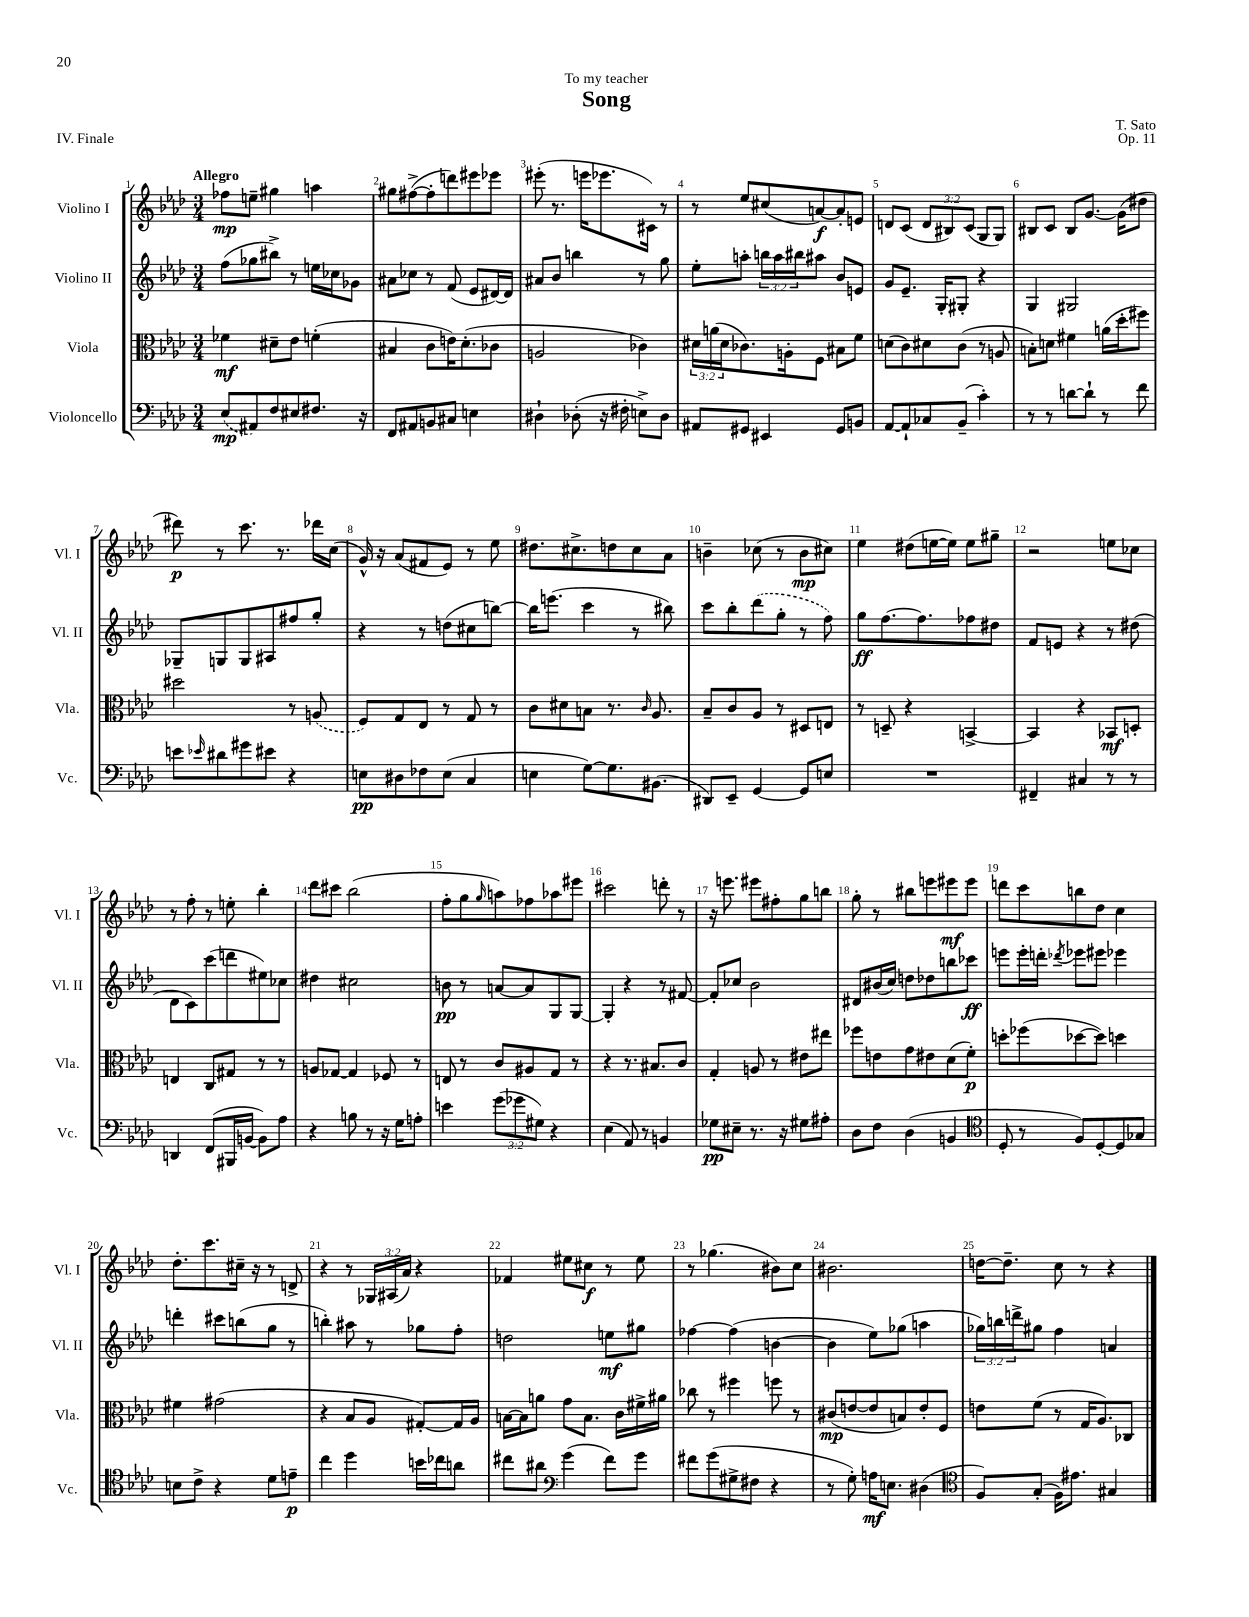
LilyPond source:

\header { title = "Song" composer = "T. Sato" dedication = "To my teacher" opus = "Op. 11" piece = "IV. Finale" }
<<
\new StaffGroup <<
\new Staff = "s0" \with { instrumentName = "Violino I" shortInstrumentName = "Vl. I" } {
    \clef treble \key aes \major \numericTimeSignature \time 3/4 \override Staff.TupletNumber.text = #tuplet-number::calc-fraction-text \tempo "Allegro"
    fes''8\mp e''8-- gis''4 a''4 |
    gis''8 fis''8~->( fis''8-. d'''8) eis'''8 ees'''8 |
    eis'''8-.( r8. e'''16 ees'''8. cis'16) r8 |
    r8 ees''8 cis''8( a'8~\f) a'8-. e'8 |
    d'8 c'8( \tuplet 3/2 { d'8 bis8) c'8( } g8 g8) |
    bis8 c'8 bis8 g'8.~ g'16( dis''8 |
    dis'''8\p) r8 c'''8. r8. des'''16 c''16( |
    g'16-^) r16 aes'8( fis'8 ees'8) r8 ees''8 |
    dis''8. cis''8.-> d''8 cis''8 aes'8 |
    b'4-- ces''8( r8 b'8\mp cis''8) |
    ees''4 dis''8( e''16~ e''16) e''8 gis''8-- |
    r2 e''8 ces''8 |
    r8 f''8-. r8 e''8-. bes''4-. |
    des'''8 cis'''8 bes''2( |
    f''8-. g''8 \grace { g''16 } a''8) fes''8 aes''8 eis'''8 |
    cis'''2 d'''8-. r8 |
    r16 e'''8. eis'''8 fis''8-. g''8 b''8 |
    g''8-. r8 bis''8 e'''8 eis'''8\mf eis'''8 |
    d'''8 c'''8 b''8 des''8 c''4 |
    des''8.-. c'''8. cis''16-- r16 r8 d'8-> |
    r4 r8 \tuplet 3/2 { ges16 ais16( aes'16) } r4 |
    fes'4 eis''8 cis''8\f r8 eis''8 |
    r8 ges''4.( bis'8) c''8 |
    bis'2. |
    d''16~ d''8.-- c''8 r8 r4 \bar "|." |
}
\new Staff = "s1" \with { instrumentName = "Violino II" shortInstrumentName = "Vl. II" } {
    \clef treble \key aes \major \numericTimeSignature \time 3/4 \override Staff.TupletNumber.text = #tuplet-number::calc-fraction-text
    f''8( ges''8 bis''8->) r8 e''16 ces''16 ges'8 |
    ais'8 ces''8 r8 f'8( ees'8 dis'16~) dis'16 |
    ais'8 bes'8 b''4 r8 g''8 |
    ees''8-. a''8-. \tuplet 3/2 { b''16 a''16 bis''16 } ais''8 bes'8 e'8 |
    g'8 ees'8.-- g16-. gis8-. r4 |
    g4 gis2 |
    ges8-- g8 g8 ais8 fis''8 g''8-. |
    r4 r8 d''8( cis''8 b''8~) |
    b''16 e'''8.( c'''4 r8 bis''8) |
    c'''8 bes''8-. \once \slurDashed des'''8( g''8-. r8 f''8) |
    g''8\ff f''8.~ f''8. fes''8 dis''8 |
    f'8 e'8 r4 r8 dis''8( |
    des'8 c'8) c'''8( d'''8 eis''8) ces''8 |
    dis''4 cis''2 |
    b'8\pp r8 a'8~ a'8 g8 g8~ |
    g4-. r4 r8 fis'8~ |
    fis'8-. ces''8 bes'2 |
    dis'8 bis'16( c''16) d''8 des''8 b''8 ces'''8\ff |
    e'''8 e'''16-. d'''16-. \acciaccatura { des'''8 } ees'''8 eis'''8 ees'''4 |
    d'''4-. cis'''8 b''8( g''8 r8 |
    b''4-.) ais''8 r8 ges''8 f''8-. |
    d''2 e''8\mf gis''8 |
    fes''4~ fes''4( b'4~ |
    b'4 ees''8) ges''8( a''4 |
    \tuplet 3/2 { ges''16) b''16 d'''16-> } gis''8 f''4 a'4 \bar "|." |
}
\new Staff = "s2" \with { instrumentName = "Viola" shortInstrumentName = "Vla." } {
    \clef alto \key aes \major \numericTimeSignature \time 3/4 \override Staff.TupletNumber.text = #tuplet-number::calc-fraction-text
    fes'4\mf dis'8-- ees'8 f'4-.( |
    bis4 c'8 e'16) des'8.-.( ces'8 |
    a2 ces'4) |
    \tuplet 3/2 { dis'16 a'16( dis'16 } ces'8.) a16-. f8 bis8 f'8 |
    d'8( c'8) dis'8 c'8( r8 a8 |
    b8-.) d'8 fis'4 a'16( des''16-. fis''8) |
    dis''2 r8 \once \slurDashed a8( |
    f8) g8 ees8 r8 g8 r8 |
    c'8 dis'8 b8 r8. \grace { c'16 } aes8. |
    bes8-- c'8 aes8 r8 dis8 e8 |
    r8 d8-- r4 b,4~-> |
    b,4 r4 bes,8\mf d8-. |
    e4 c8 gis8 r8 r8 |
    a8 ges8~ ges4 fes8 r8 |
    e8 r8 c'8 ais8 g8 r8 |
    r4 r8. bis8. c'8 |
    g4-. a8 r8 eis'8 eis''8 |
    fes''8 e'8 g'8 eis'8 des'8( f'8-.\p) |
    d''8-. fes''8( des''8~ des''8) d''4 |
    fis'4 gis'2( |
    r4 bes8 aes8 gis8~-.) gis16 aes16 |
    b16~ b16 a'8 g'8 b8. c'16 fis'16-> ais'16 |
    ces''8 r8 fis''4 f''8 r8 |
    cis'8\mp( e'8~ e'8 b8) e'8-. f8 |
    e'8 f'8( r8 g16 aes8.) ces8 \bar "|." |
}
\new Staff = "s3" \with { instrumentName = "Violoncello" shortInstrumentName = "Vc." } {
    \clef bass \key aes \major \numericTimeSignature \time 3/4 \override Staff.TupletNumber.text = #tuplet-number::calc-fraction-text
    \once \slurDashed ees8\mp( ais,8) f8 eis8 fis8. r16 |
    f,8 ais,8 b,8 cis8 e4 |
    dis4-! des8-.( r16 fis16-. e8->) des8 |
    ais,8 gis,8 eis,4 gis,8 b,8 |
    aes,8~ aes,8-! ces8 bes,8--( c'4-.) |
    r8 r8 d'8~ d'8-! r8 f'8 |
    e'8 \grace { ees'16 } dis'8 gis'8 eis'8 r4 |
    e8\pp dis8 fes8 e8( c4 |
    e4 g8~) g8. bis,8.( |
    dis,8) ees,8-- g,4~ g,8 e8 |
    R2. |
    fis,4-- cis4 r8 r8 |
    d,4 f,8( bis,,16 b,16~ b,8) aes8 |
    r4 b8 r8 r16 g16 a8-. |
    e'4 \tuplet 3/2 { g'8( ges'8 gis8) } r4 |
    ees4( aes,8) r8 b,4 |
    ges8\pp eis8-- r8. r16 gis8 ais8-. |
    des8 f8 des4( b,4 |
    \clef tenor des8-. r8 f8) des8~-. des8 ges8 |
    b8 c'8-> r4 des'8 e'8--\p |
    c''4 des''4 b'16 ces''16 a'8 |
    cis''8 ais'8 \clef bass g'4( f'8) g'8 |
    fis'8 g'8( gis8-> fis8 r4 |
    r8 g8-.) a16\mf e8. dis4( |
    \clef tenor f8) g8-.( f16) eis'8. gis4 \bar "|." |
}
>>
>>
\layout { \context { \Score \override BarNumber.break-visibility = ##(#f #t #t) barNumberVisibility = #all-bar-numbers-visible } }
